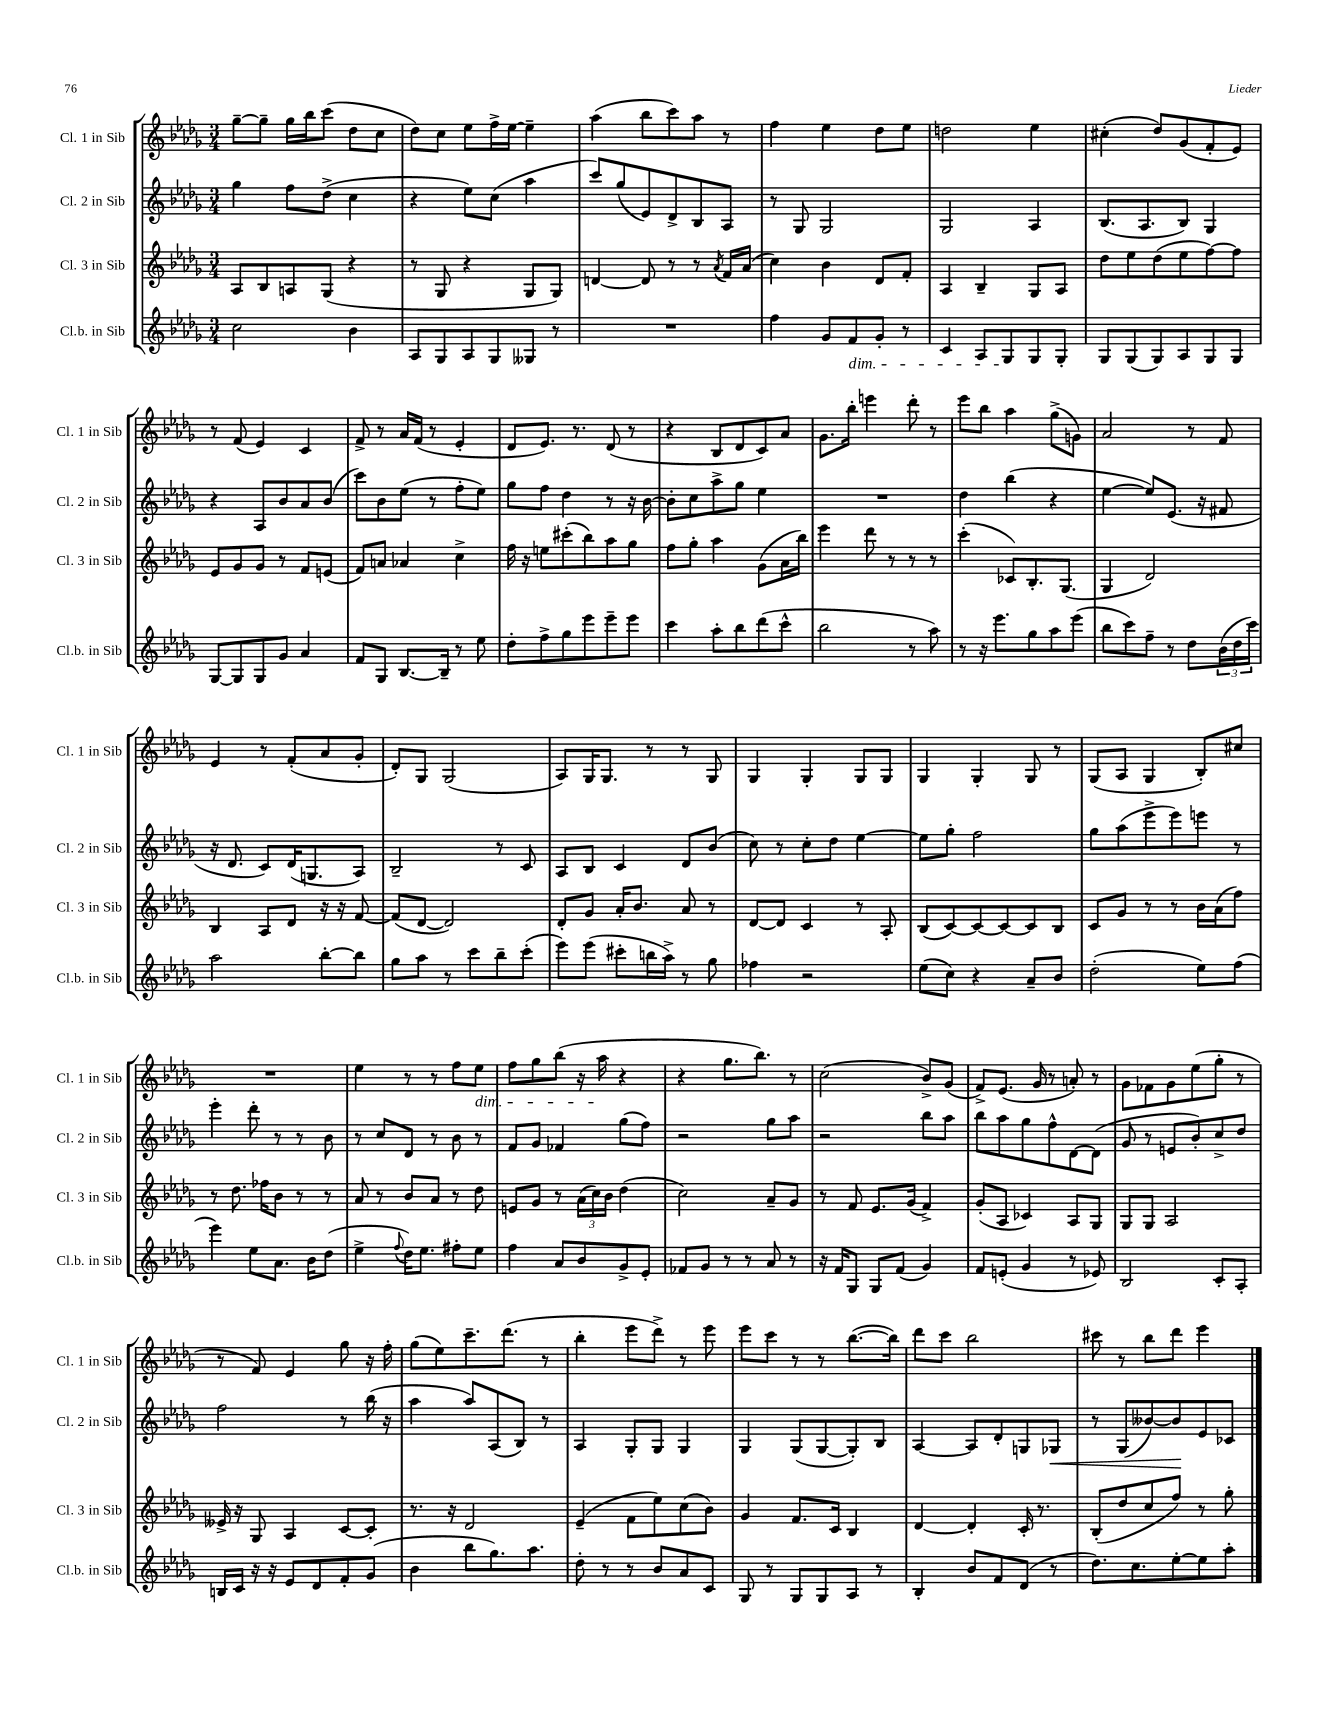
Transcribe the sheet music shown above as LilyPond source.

<<
\new StaffGroup <<
\new Staff = "s0" \with { instrumentName = "Cl. 1 in Sib" shortInstrumentName = "Cl. 1 in Sib" } {
    \clef treble \key des \major \numericTimeSignature \time 3/4
    ges''8~-- ges''8-- ges''16 bes''16 c'''8( des''8 c''8 |
    des''8) c''8 ees''8 f''16-> ees''16~ ees''4-- |
    aes''4( bes''8 c'''8) aes''8 r8 |
    f''4 ees''4 des''8 ees''8 |
    d''2 ees''4 |
    cis''4-.( des''8) ges'8( f'8-. ees'8) |
    r8 f'8( ees'4) c'4 |
    f'8-> r8 aes'16 f'16( r8 ees'4-. |
    des'8 ees'8.) r8. des'8( r8 |
    r4 bes8 des'8 c'8) aes'8 |
    ges'8. bes''16-. e'''4 des'''8-. r8 |
    ees'''8 bes''8 aes''4 ges''8->( g'8) |
    aes'2 r8 f'8 |
    ees'4 r8 f'8-.( aes'8 ges'8-. |
    des'8-.) ges8 ges2( |
    aes8) ges16 ges8. r8 r8 ges8 |
    ges4 ges4-. ges8 ges8 |
    ges4 ges4-. ges8 r8 |
    ges8( aes8 ges4 bes8-.) cis''8 |
    R2. |
    ees''4 r8 r8 f''8 ees''8\dim |
    f''8 ges''8 bes''8( r16 aes''16\! r4 |
    r4 ges''8. bes''8.) r8 |
    c''2( bes'8->) ges'8( |
    f'8->) ees'8.( ges'16 r8 a'8-.) r8 |
    ges'8 fes'8 ges'8 ees''8( ges''8-. r8 |
    r8 f'8) ees'4 ges''8 r16 f''16-. |
    ges''8( ees''8) c'''8.-- des'''8.( r8 |
    bes''4-. ees'''8 des'''8->) r8 ees'''8 |
    ees'''8 c'''8 r8 r8 bes''8.~( bes''16) |
    des'''8 c'''8 bes''2 |
    cis'''8 r8 bes''8 des'''8 ees'''4 \bar "|." |
}
\new Staff = "s1" \with { instrumentName = "Cl. 2 in Sib" shortInstrumentName = "Cl. 2 in Sib" } {
    \clef treble \key des \major \numericTimeSignature \time 3/4
    ges''4 f''8 des''8->( c''4 |
    r4 ees''8) c''8( aes''4 |
    c'''8) ges''8( ees'8) des'8-> bes8 aes8 |
    r8 ges8 ges2 |
    ges2 aes4 |
    bes8.( aes8. bes8) ges4 |
    r4 aes8 bes'8 aes'8 bes'8( |
    c'''8) bes'8 ees''8( r8 f''8-. ees''8) |
    ges''8 f''8 des''4 r8 r16 bes'16~ |
    bes'8-. c''8 aes''8-> ges''8 ees''4 |
    R2. |
    des''4 bes''4( r4 |
    ees''4~ ees''8) ees'8.( r16 fis'8 |
    r16 des'8. c'8) des'16( g8. aes8) |
    bes2-- r8 c'8 |
    aes8 bes8 c'4 des'8 bes'8( |
    c''8) r8 c''8-. des''8 ees''4~ |
    ees''8 ges''8-. f''2 |
    ges''8 aes''8( ees'''8-> ees'''8) e'''8 r8 |
    ees'''4-. des'''8-. r8 r8 bes'8 |
    r8 c''8 des'8 r8 bes'8 r8 |
    f'8 ges'8 fes'4 ges''8( f''8) |
    r2 ges''8 aes''8 |
    r2 bes''8 aes''8 |
    bes''8 aes''8 ges''8 f''8-^ des'8~ des'8( |
    ges'8 r8 e'8 bes'8-.) c''8-> des''8 |
    f''2 r8 bes''16( r16 |
    aes''4 aes''8) aes8( bes8) r8 |
    aes4 ges8-. ges8 ges4 |
    ges4 ges8( ges8~ ges8-.) bes8 |
    aes4~ aes8 des'8-. g8 ges8\< |
    r8 ges8( beses'8~) beses'8\! ees'8 ces'8 \bar "|." |
}
\new Staff = "s2" \with { instrumentName = "Cl. 3 in Sib" shortInstrumentName = "Cl. 3 in Sib" } {
    \clef treble \key des \major \numericTimeSignature \time 3/4
    aes8 bes8 a8 ges8( r4 |
    r8 ges8 r4 ges8 ges8) |
    d'4~ d'8 r8 r8 \acciaccatura { aes'8 } f'16 aes'16( |
    c''4) bes'4 des'8 f'8-. |
    aes4 bes4-- ges8 aes8 |
    des''8 ees''8 des''8( ees''8 f''8~) f''8 |
    ees'8 ges'8 ges'8 r8 f'8 e'8( |
    f'8) a'8 aes'4 c''4-> |
    f''16 r16 e''8 cis'''8-.( bes''8) aes''8 ges''8 |
    f''8 ges''8-. aes''4 ges'8( aes'16 bes''16) |
    ees'''4 des'''8 r8 r8 r8 |
    c'''4-.( ces'8) bes8.-. ges8.( |
    ges4 des'2) |
    bes4 aes8 des'8 r16 r16 f'8~ |
    f'8( des'8~ des'2) |
    des'8-. ges'8 aes'16-. bes'8. aes'8 r8 |
    des'8~ des'8 c'4 r8 aes8-. |
    bes8( c'8~) c'8~ c'8~ c'8 bes8 |
    c'8 ges'8 r8 r8 bes'16 aes'16( f''8) |
    r8 des''8. fes''16 bes'8 r8 r8 |
    aes'8 r8 bes'8 aes'8 r8 des''8 |
    e'8 ges'8 r8 \tuplet 3/2 { aes'16( c''16) bes'16 } des''4( |
    c''2) aes'8-- ges'8 |
    r8 f'8 ees'8. ges'16( f'4->) |
    ges'8-.( aes8 ces'4) aes8 ges8 |
    ges8 ges8 aes2 |
    eeses'16-> r16 ges8 aes4 c'8~ c'8-. |
    r8. r16 des'2 |
    ees'4--( f'8 ees''8) c''8( bes'8) |
    ges'4 f'8. c'16 bes4 |
    des'4~ des'4-. c'16-. r8. |
    bes8-.( des''8 c''8 f''8) r8 ges''8-. \bar "|." |
}
\new Staff = "s3" \with { instrumentName = "Cl.b. in Sib" shortInstrumentName = "Cl.b. in Sib" } {
    \clef treble \key des \major \numericTimeSignature \time 3/4
    c''2 bes'4 |
    aes8 ges8 aes8 ges8 geses8 r8 |
    R2. |
    f''4 ges'8 f'8\dim ges'8-. r8 |
    c'4 aes8 ges8\! ges8 ges8-. |
    ges8 ges8( ges8) aes8 ges8 ges8 |
    ges8~ ges8 ges8 ges'8 aes'4 |
    f'8 ges8 bes8.~ bes16-- r8 ees''8 |
    des''8-. f''8-> ges''8 ees'''8 ees'''8-- ees'''8 |
    c'''4 aes''8-. bes''8 des'''8( c'''8-^ |
    bes''2 r8 aes''8) |
    r8 r16 ees'''8. ges''8 aes''8 ees'''8( |
    bes''8 c'''8) f''8-- r8 des''8 \tuplet 3/2 { bes'16( des''16 c'''16) } |
    aes''2 bes''8~-. bes''8 |
    ges''8 aes''8 r8 c'''8 bes''8-- c'''8-.( |
    ees'''8) ees'''8( cis'''8-. b''16 aes''16->) r8 ges''8 |
    fes''4 r2 |
    ees''8( c''8) r4 aes'8-- bes'8 |
    des''2-.( ees''8) f''8( |
    ees'''4) ees''8 aes'8. bes'16 des''8( |
    ees''4-> \appoggiatura { f''8 } des''16) ees''8. fis''8-. ees''8 |
    f''4 aes'8 bes'8 ges'8-> ees'8-. |
    fes'8 ges'8 r8 r8 aes'8 r8 |
    r16 f'16 ges8 ges8 f'8( ges'4) |
    f'8 e'8-.( ges'4 r8 ees'8) |
    bes2 c'8-. aes8-. |
    b16 c'16 r16 r16 ees'8 des'8 f'8-. ges'8( |
    bes'4 bes''8 ges''8.) aes''8. |
    des''8-. r8 r8 bes'8 aes'8 c'8 |
    ges8 r8 ges8 ges8 aes8 r8 |
    bes4-. bes'8 f'8 des'8( r8 |
    des''8.) c''8. ees''8~-. ees''8 aes''8-. \bar "|." |
}
>>
>>
\layout { \context { \Score \remove "Bar_number_engraver" } }
